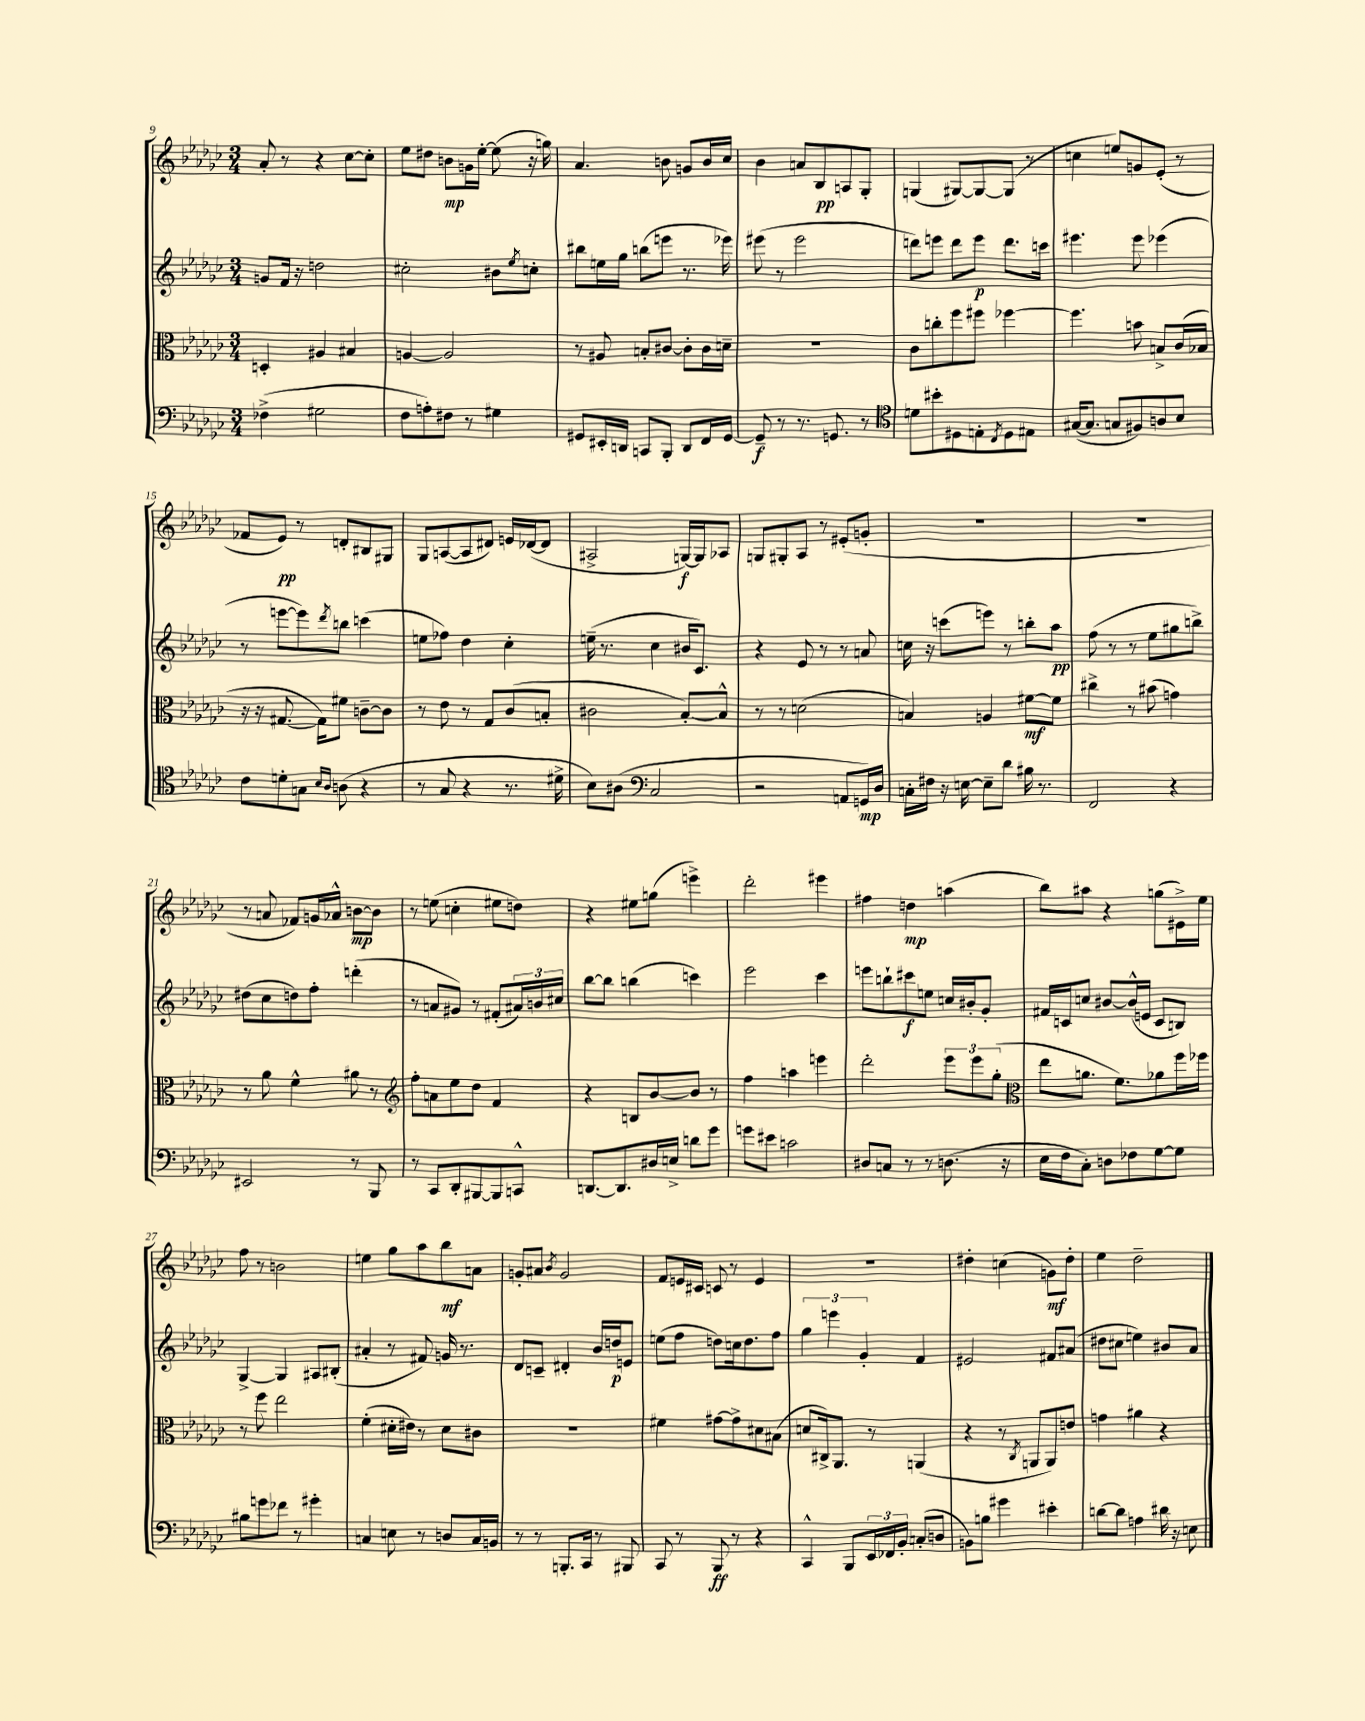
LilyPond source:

<<
\new StaffGroup <<
\new Staff = "s0" {
    \clef treble \key ges \major \numericTimeSignature \time 3/4
    aes'8-. r8 r4 ces''8~ ces''8-. |
    ees''8 dis''8 b'8\mp g'16 ees''16~-. ees''8( r16 g''16) |
    aes'4. b'8 g'8 b'16 ces''16 |
    bes'4 a'8 bes8\pp a8 ges8-. |
    g4( gis8~) gis8~ gis8( r8 |
    c''4 e''8) g'8 ees'8-.( r8 |
    fes'8 ees'8\pp) r8 d'8-. bis8 gis8 |
    ges8 a8~( a8 dis'8) e'16 des'16~( des'8 |
    ais2-> g16~\f) g16 aes8 |
    g8 gis8-. aes8 r8 eis'8-.( g'8-. |
    r2. |
    R2. |
    r8 a'8 fes'8) g'16 aes'16-^ b'8~\mp b'8 |
    r8 e''8( c''4-. eis''8 d''8) |
    r4 eis''8 g''8( e'''4->) |
    des'''2-. eis'''4 |
    fis''4 d''4\mp a''4( |
    bes''8) ais''8 r4 g''8( eis'16->) ees''16 |
    f''8 r8 b'2 |
    e''4 ges''8 aes''8 bes''8\mf a'8 |
    g'8-. ais'8 \acciaccatura { bes'8 } g'2 |
    f'8 e'16 cis'16 c'8 r8 e'4 |
    R2. |
    dis''4-. c''4( g'8\mf) dis''8-. |
    ees''4 des''2-- \bar "|." |
}
\new Staff = "s1" {
    \clef treble \key ges \major \numericTimeSignature \time 3/4
    g'8 f'16 r16 d''2 |
    cis''2-. bis'8 \acciaccatura { ees''8 } c''8-. |
    bis''8 e''16 ges''16 b''8( e'''8 r8. ees'''16) |
    eis'''8( r8 eis'''2 |
    d'''8) e'''8 d'''8 e'''8\p d'''8. c'''16 |
    eis'''4. eis'''8 ees'''4( |
    r8 e'''8~ e'''8) \acciaccatura { des'''8 } b''8 c'''4( |
    e''8 fes''8) des''4 ces''4-. |
    e''16--( r8. ces''4 bis'16 ces'8.) |
    r4 ees'8 r8 r8 a'8 |
    c''16 r16 c'''8( e'''8) r8 b''8-. aes''8\pp |
    f''8( r8 r8 ees''8 gis''8 b''8->) |
    dis''8( ces''8 d''8) f''8-. d'''4-.( |
    r8 a'8 gis'8) r8 fis'8-.( \tuplet 3/2 { ais'16) b'16 cis''16 } |
    bes''8~ bes''8 b''4( c'''4) |
    ees'''2 ces'''4 |
    e'''8 b''8-! cis'''8\f e''8 c''16 bis'16-. ges'8-. |
    fis'16 c'16 c''8 bis'8~ bis'16-^( e'16 c'8 b8) |
    ges4~-> ges4 ais8 bis8-.( |
    ais'4-. r8 fis'8) g'16 r8. |
    des'8 c'8-- dis'4-. bes'16 d''16\p e'8 |
    e''8( f''8 d''8) c''16 d''8. f''8 |
    \tuplet 3/2 { ges''4 e'''4 ges'4-. } f'4 |
    eis'2 fis'8 ais'8( |
    dis''8 cis''8 e''4) bis'8 aes'8 \bar "|." |
}
\new Staff = "s2" {
    \clef alto \key ges \major \numericTimeSignature \time 3/4
    d4-. ais4 bis4 |
    a4~ a2 |
    r8 ais8 b8-. cis'8~ cis'8-. cis'16 d'16-- |
    R2. |
    ces'8 c''8-. f''8 fis''8 fes''4~ |
    fes''4. b'8 b8-> ces'16( bes16 |
    r16 r16 gis8.~ gis16) fis'8 c'8~-- c'8 |
    r8 ees'8 r8 ges8 ces'8( b8-. |
    cis'2 bes8~-.) bes8-^ |
    r8 r8 d'2( |
    b4) a4 fis'8~\mf fis'8 |
    cis''4-> r8 bis'8( g'4) |
    r8 aes'8 f'4-^ ais'8 r8 |
    \clef treble f''8-. a'8 ees''8 des''8 f'4 |
    r4 b8 bes'8~ bes'8 r8 |
    f''4 a''4 e'''4 |
    des'''2-. \tuplet 3/2 { ees'''8 ees'''8 ges''8-.( } |
    \clef alto ees''8 a'8. f'8.) aes'8 f''16 fes''16 |
    r8 f''8 ees''2 |
    f'4-.( dis'16-. eis'16) r8 dis'8 cis'8 |
    R2. |
    fis'4 gis'8~ gis'8-> dis'8 bis8( |
    d'8 cis16->) aes,8. r8 a,4( |
    r4 r8 \acciaccatura { ces8 } a,8 a,8) e'8 |
    g'4 ais'4 r4 \bar "|." |
}
\new Staff = "s3" {
    \clef bass \key ges \major \numericTimeSignature \time 3/4
    fes4->( gis2 |
    f8 a8-.) fis8 r8 gis4 |
    gis,8 eis,16-. d,16 c,8 bes,,8-. d,8 f,16 gis,16~ |
    gis,8--\f r8 r8. g,8. r8 |
    \clef tenor d'8 bis'8-. dis8 e8-. \acciaccatura { ces8 } dis8 eis8 |
    gis16~( gis8. g8 fis8) a8 bes8 |
    ces'8 d'8-. g8 \grace { bes16 aes16 } a8( r4 |
    r8 ges8 r4 r8. dis'16-> |
    bes8) ais8( \clef bass ces2 |
    r2 a,8 g,16\mp) des16 |
    c16-. fis16 r16 e16~ e8-- des'8 bis16 r8. |
    f,2 r4 |
    eis,2 r8 bes,,8 |
    r8 ces,8 des,8-. bis,,8~ bis,,8 c,8-^ |
    d,8.~ d,8. dis16 e16-> d'8 ges'8 |
    g'8 eis'8 c'2 |
    dis8 c8 r8 r8 d8.( r16 |
    ees16 f16 ces8-.) d8 fes8 ges8~ ges8 |
    bis8 g'8 fes'8 r8 gis'4-. |
    c4 e8 r8 d8 c16 b,16 |
    r8 r8 b,,8.-. ces,16 r8 bis,,8 |
    ces,8 r8 bes,,8\ff r8 r4 |
    ces,4-^ bes,,8 \tuplet 3/2 { ees,16 fes,16 bes,16-. } c8-.( d8 |
    b,8) b8 gis'4 eis'4-. |
    d'8~ d'8 a4 dis'16 r16 e8 \bar "|." |
}
>>
>>
\layout { \context { \Score currentBarNumber = #9 } }
